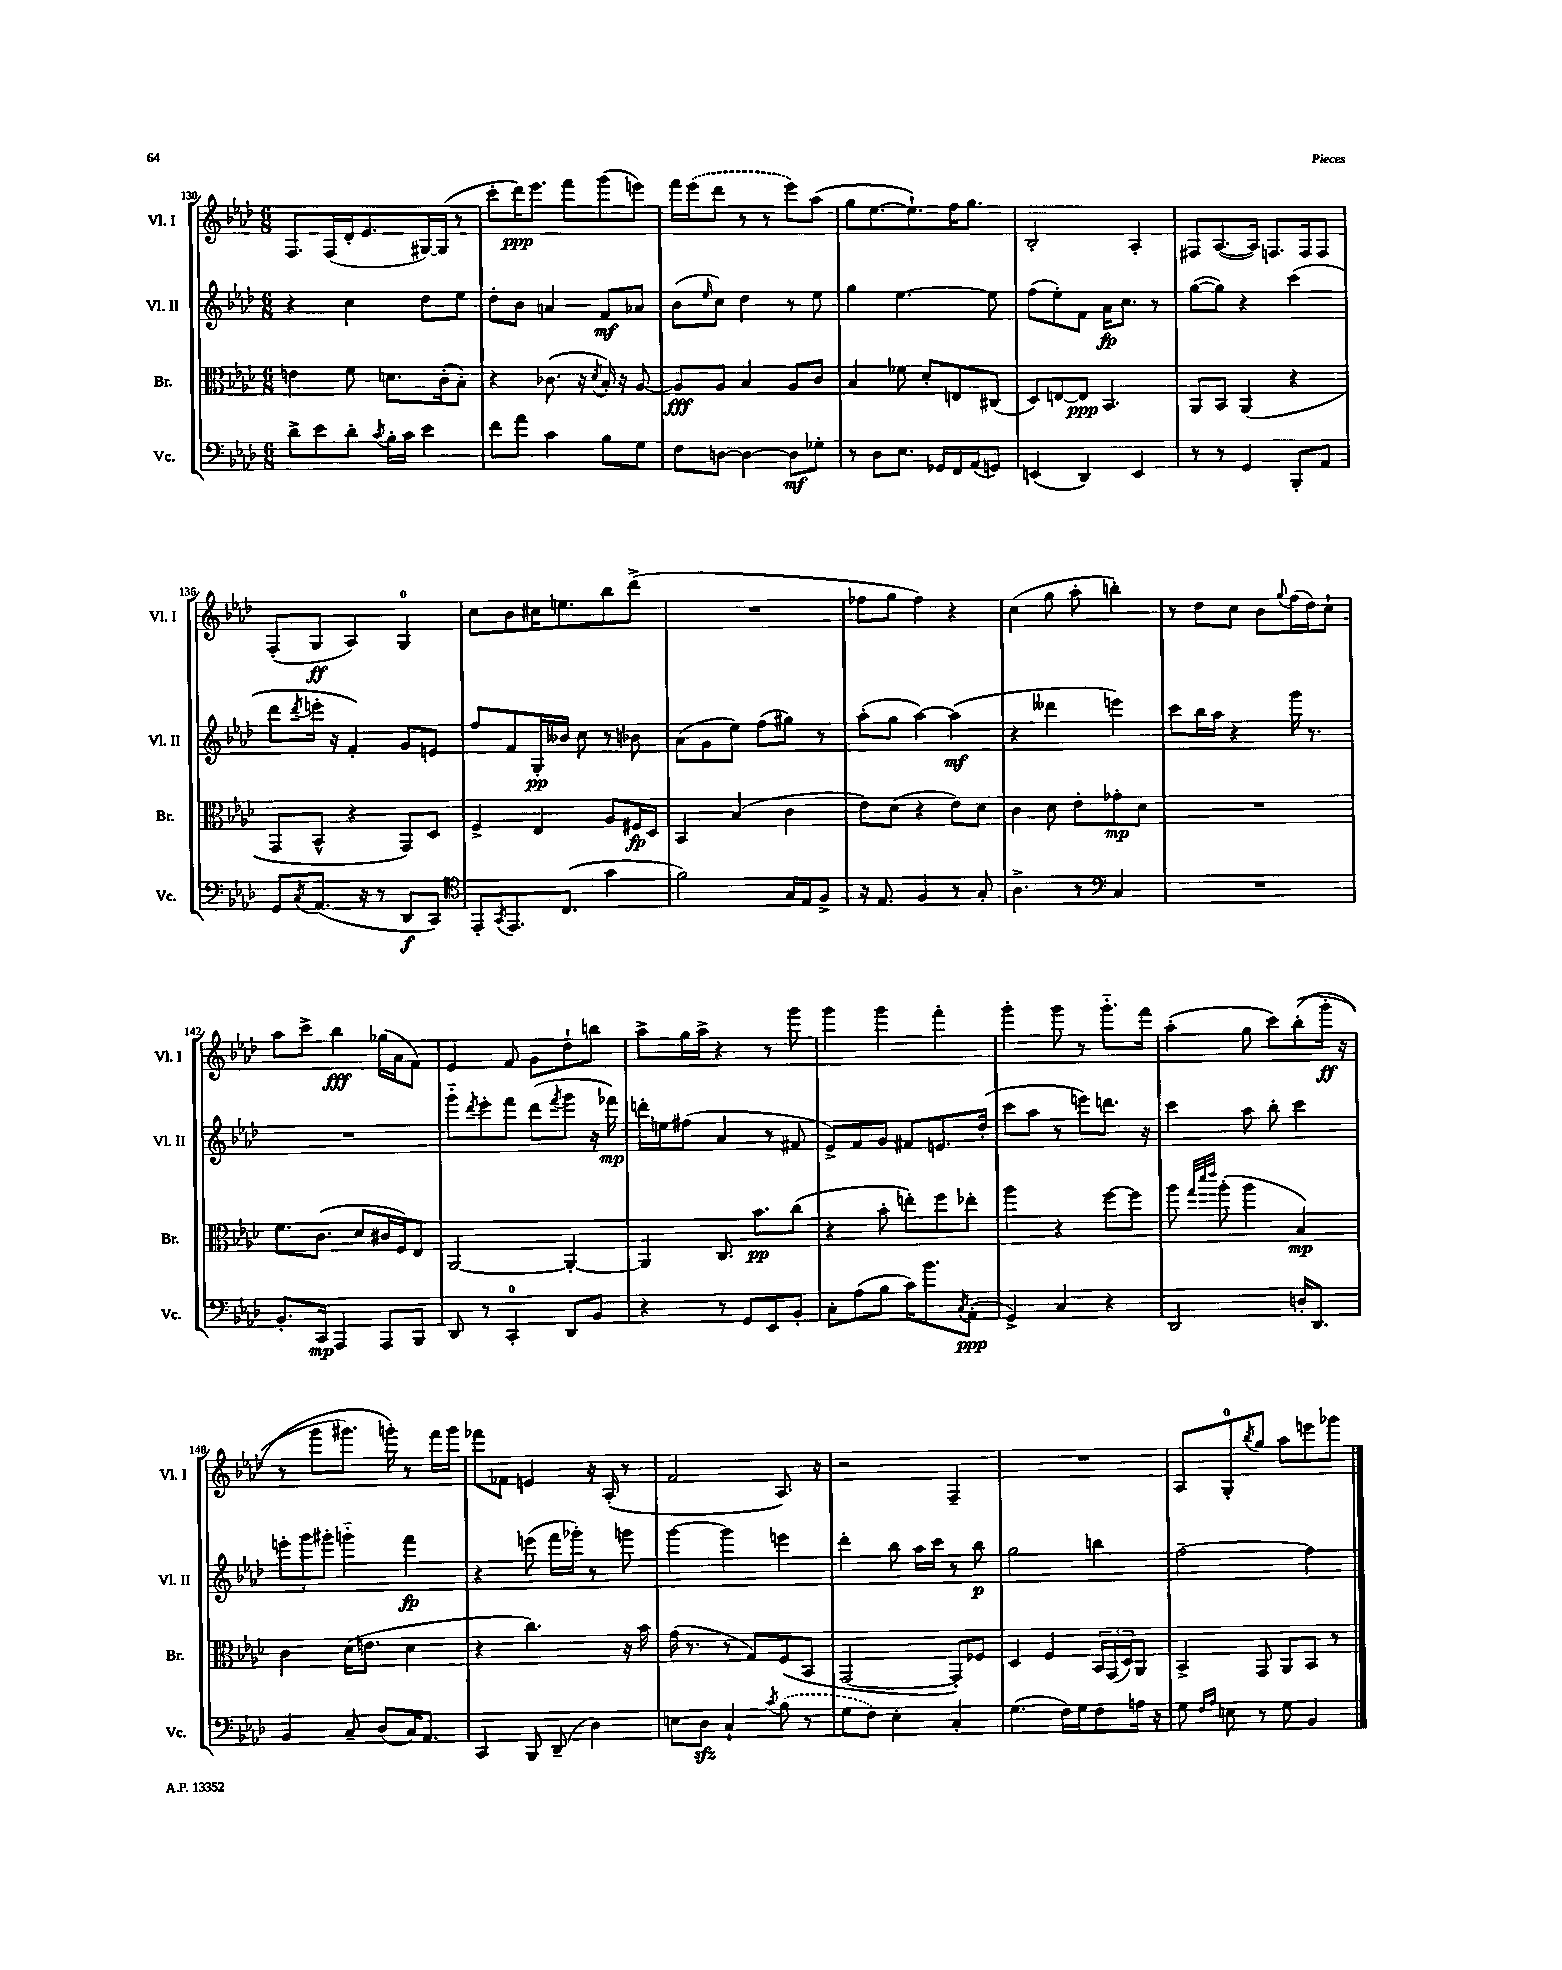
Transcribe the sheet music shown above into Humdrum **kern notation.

**kern	**kern	**kern	**kern
*staff4	*staff3	*staff2	*staff1
*clefF4	*clefC3	*clefG2	*clefG2
*k[b-e-a-d-]	*k[b-e-a-d-]	*k[b-e-a-d-]	*k[b-e-a-d-]
*M6/8	*M6/8	*M6/8	*M6/8
8d-^\L	4e\	4r	8.F/L
8e-\	.	.	.
.	.	.	(16F/L
8d-'\J	8f\	4cc\	16d-'/J
.	.	.	8.e-/
8qc/	.	.	.
16B-'\LL	8.d\L	.	.
16c\JJ	.	.	.
4e-\	.	8dd-\L	[16G#/L)
.	(16c'\k	.	(16G#/]JJ
.	8B-'\J)	8ee-\J	8r
=	=	=	=
8f\L	4r	8dd-'\L	8ccc'\L
8a-\J	.	8b-\J	16ddd-\K)
.	.	.	8.eee-\J
4c\	(8.c-\	4a/	.
.	.	.	8fff\L
.	16r	.	.
.	8qd-/	.	.
8B-\L	16B-'/)	8f/L	(8ggg\
.	16r	.	.
8G\J	[8A-/	8a-/J	8eee\J)
=	=	=	=
8F\L	8A-/]L	(8b-\L	16fff\LL
.	.	.	(16eee-\J
.	.	16qqee-/	.
[8D\J	8A-/J	8cc\J)	8ddd-\J
4D\_	4B-/	4dd-\	8r
.	.	.	8r
8D\]L	8A-/L	8r	8eee-\L)
8G-'\J	8c/J	8ee-\	(8aa-\J
=	=	=	=
8r	4B-/	4gg\	8gg\L
8D-\L	.	.	[8.ee-\
8.E-\J	8f-\	[4.ee-\	.
.	.	.	8.ee-`\])
.	8d-'/L	.	.
16GG-/LL	.	.	.
16FF/	8E/	.	16ff\K
(16AA-/J	.	.	8.gg\J
8GG/J)	(8C#/J	8ee-\]	.
=	=	=	=
(4EE/	8D-/L)	(8ff\L	2B-'/
.	[8E/	8ee-'\)	.
4DD-/)	8E/]J	8f\J	.
.	4.BB-/	16a-\LK	.
.	.	8.cc\J	.
4EE/	.	.	4A-'/
.	.	8r	.
=	=	=	=
8r	8AA-/L	([8gg\L	8F#/L
8r	8BB-/J	8gg\]J)	([8.A-/
4GG/	(4AA-/	4r	.
.	.	.	16A-/]Jk)
.	.	.	8.F/L
8BBB-'/L	4r	(4ccc\	.
.	.	.	16F/k
8AA-/J	.	.	8F/J
=	=	=	=
8GG/L	8GG/L	8ddd-\L	(8F'/L
8qC/	.	8qddd-/	.
(8.AA-/J	8BB-^^/J	16eee'\Jk	8G/J
.	.	16r	.
.	4r	4f'/)	4A-/)
16r	.	.	.
8r	.	.	.
8DD-/L	8GG/L)	8g/L	4G/
8CC/J)	8D-/J	8e/J	.
=	=	=	=
*clefC4	*	*	*
8EE-'/L	4F^/	8ff/L	8cc\L
8qGG/	.	.	.
8.EE-/	.	8f/	8b-\
.	4E-/	16G'/L	16cc#\K
(8.C/J	.	16b--/JJ	8.ee\
.	.	8cc\	.
4g\	8A-/L	8r	8bb-\
.	16F#/L	8b-\	(8ddd-^\J
.	16D-/JJ	.	.
=	=	=	=
2f\)	4BB-/	(8a-\L	2.r
.	.	8g\	.
.	(4B-/	8ee-\J)	.
.	.	(8ff\L	.
16G/LL	4c\	8gg#\J)	.
16E-/J	.	.	.
8F^/J	.	8r	.
=	=	=	=
16r	8e-\L)	(8aa-'\L	8ff-\L
8.E-/	.	.	.
.	(8d-\J	8gg\J	8gg\J
4F/	4r	[4aa-\)	4ff-\)
8r	8e-\L)	(4aa-\]	4r
8G'/	8d-\J	.	.
=	=	=	=
4.A-^\	4c\	4r	(4cc\
.	8d-\	4ddd--\	8gg\
8r	8e-'\L	.	8aa-'\
*clefF4	*	*	*
4C/	8g-'\	4eee\)	4bb'\)
.	8d-\J	.	.
=	=	=	=
2.r	2.r	8ccc\L	8r
.	.	16bb-\L	8dd-\L
.	.	16aa-\JJ	.
.	.	4r	8cc\J
.	.	.	8b-\L
.	.	.	8qqgg/
.	.	16ggg\	(16ff\L
.	.	8.r	16dd-\J)
.	.	.	8cc`\J
=	=	=	=
8.BB-'/L	8.f\L	2.r	8aa-\L
.	.	.	8ccc^\J
16CC/Jk	(8.c\J	.	.
4AAA-/	.	.	4bb-\
.	8d-/L	.	.
8AAA-/L	16c#/L	.	(16gg-\LL
.	16F/J)	.	16a-\J
8BBB-/J	8E-/J	.	8f\J)
=	=	=	=
8DD-/	[2AA-/	8ggg'~\L	4e-/
.	.	8qddd-/	.
8r	.	8eee-'\	.
4CC'/	.	8fff\J	8f/
.	.	(8ddd-\L	8g\L
.	.	8qfff/	.
8DD-/L	4AA-'/_	8ggg\J	8dd-`\
8BB-/J	.	16r	8bb\J
.	.	16fff-\)	.
=	=	=	=
4r	4AA-/]	16ddd'\LL	8aa-^\L
.	.	16ee\J	.
.	.	(8ff#\J	16gg\L
.	.	.	16aa-^\JJ
8r	8.C/	4a-/	4r
8GG/L	.	.	.
.	8.b-\L	.	.
8EE-/	.	8r	8r
8BB-'/J	(8cc\J	8f#/	8ggg\
=	=	=	=
8C'\L	4r	8e-^/L)	4ggg\
(8A-\	.	8f/	.
8B-\J	8b-'\	8g/J	4ggg\
16c\LK)	8ee'\L)	8f#/L	.
8.b-\	.	.	.
.	8ff\	8.e/	4fff'\
8qC/	.	.	.
(8AA-'\J	8ee-'\J	.	.
.	.	(16dd-'/Jk	.
=	=	=	=
4GG^/)	4aa-\	8ccc\L	4ggg'\
.	.	8aa-\J	.
4C/	4r	8r	8ggg\
.	.	8eee\L)	8r
4r	[8ff\L	8.ddd\J	8.ggg'~\L
.	8ff\]J	.	.
.	.	16r	16fff\Jk
=	=	=	=
2DD-/	8aa-\	4ccc\	(4aa-'\
.	32qqgg/LLL	.	.
.	32qqddd-/	.	.
.	32qqeee-/JJJ	.	.
.	(8aa-'\	.	.
.	4aa-\	8aa-\	8gg\
.	.	8bb-'\	8ccc\L)
16D'/LK	4B-/)	4ccc\	&((8bb-'\
8.DD-/J	.	.	.
.	.	.	16ggg'\Jk
.	.	.	16r
=	=	=	=
4BB-/	4c\	12eee'\L	8r
.	.	12ggg\	.
.	.	.	8ggg\L
.	.	12ggg#'\J	.
8C~/	(16d-\LK	4ggg'~\	8.ggg#\J)
.	8.e\J	.	.
(8D-/L	.	.	.
.	.	.	16ggg'\&)
16C/K)	4d-\	4fff\	8r
8.AA-/J	.	.	.
.	.	.	16fff\LL
.	.	.	16ggg\JJ
=	=	=	=
4CC/	4r	4r	8fff-\L
.	.	.	8f-\J
8BBB-/	4.cc\)	(8eee\	4e/
(8DD-~/	.	16fff\LL	.
.	.	16ggg-'\JJ)	.
4D-\)	.	8r	16r
.	.	.	(16A-'/
.	16r	8ggg\	8r
.	16b-\	.	.
=	=	=	=
8E\L	(16g\	[4ggg\	2f/
.	8.r	.	.
8D-\J	.	.	.
4C`/	8r	4ggg\]	.
.	8G/L)	.	.
8qc/	.	.	.
(8B-\	(8F/	4eee\	8.A-/)
8r	8BB-/J	.	.
.	.	.	16r
=	=	=	=
8G\L	[2GG/	4ddd-'\	2r
8F\J)	.	.	.
4E-'\	.	8bb-\	.
.	.	16aa-\LL	.
.	.	16ccc\JJ	.
4C'/	8GG'/]L)	8r	4F~/
.	8F-/J	8bb-\	.
=	=	=	=
(4.G\	4D-/	2gg\	2.r
.	4F/	.	.
16F\LL)	.	.	.
16G\J	.	.	.
8F\	24BB-/LL	4bb\	.
.	(24GG/	.	.
.	24D-/J)	.	.
16A\Jk	8AA-/J	.	.
16r	.	.	.
=	=	=	=
8G\	4BB-^/	[2ff~\	8A-/L
16qqF/LL	.	.	.
16qqA-/JJ	.	.	.
8E\	.	.	8G'/
.	.	.	8qbb-/
8r	8GG/	.	8gg/J
8G\	8AA-/L	.	8aa-\L
4BB-/	8BB-/J	4ff\]	8eee\
.	8r	.	8ggg-\J
==	==	==	==
*-	*-	*-	*-
